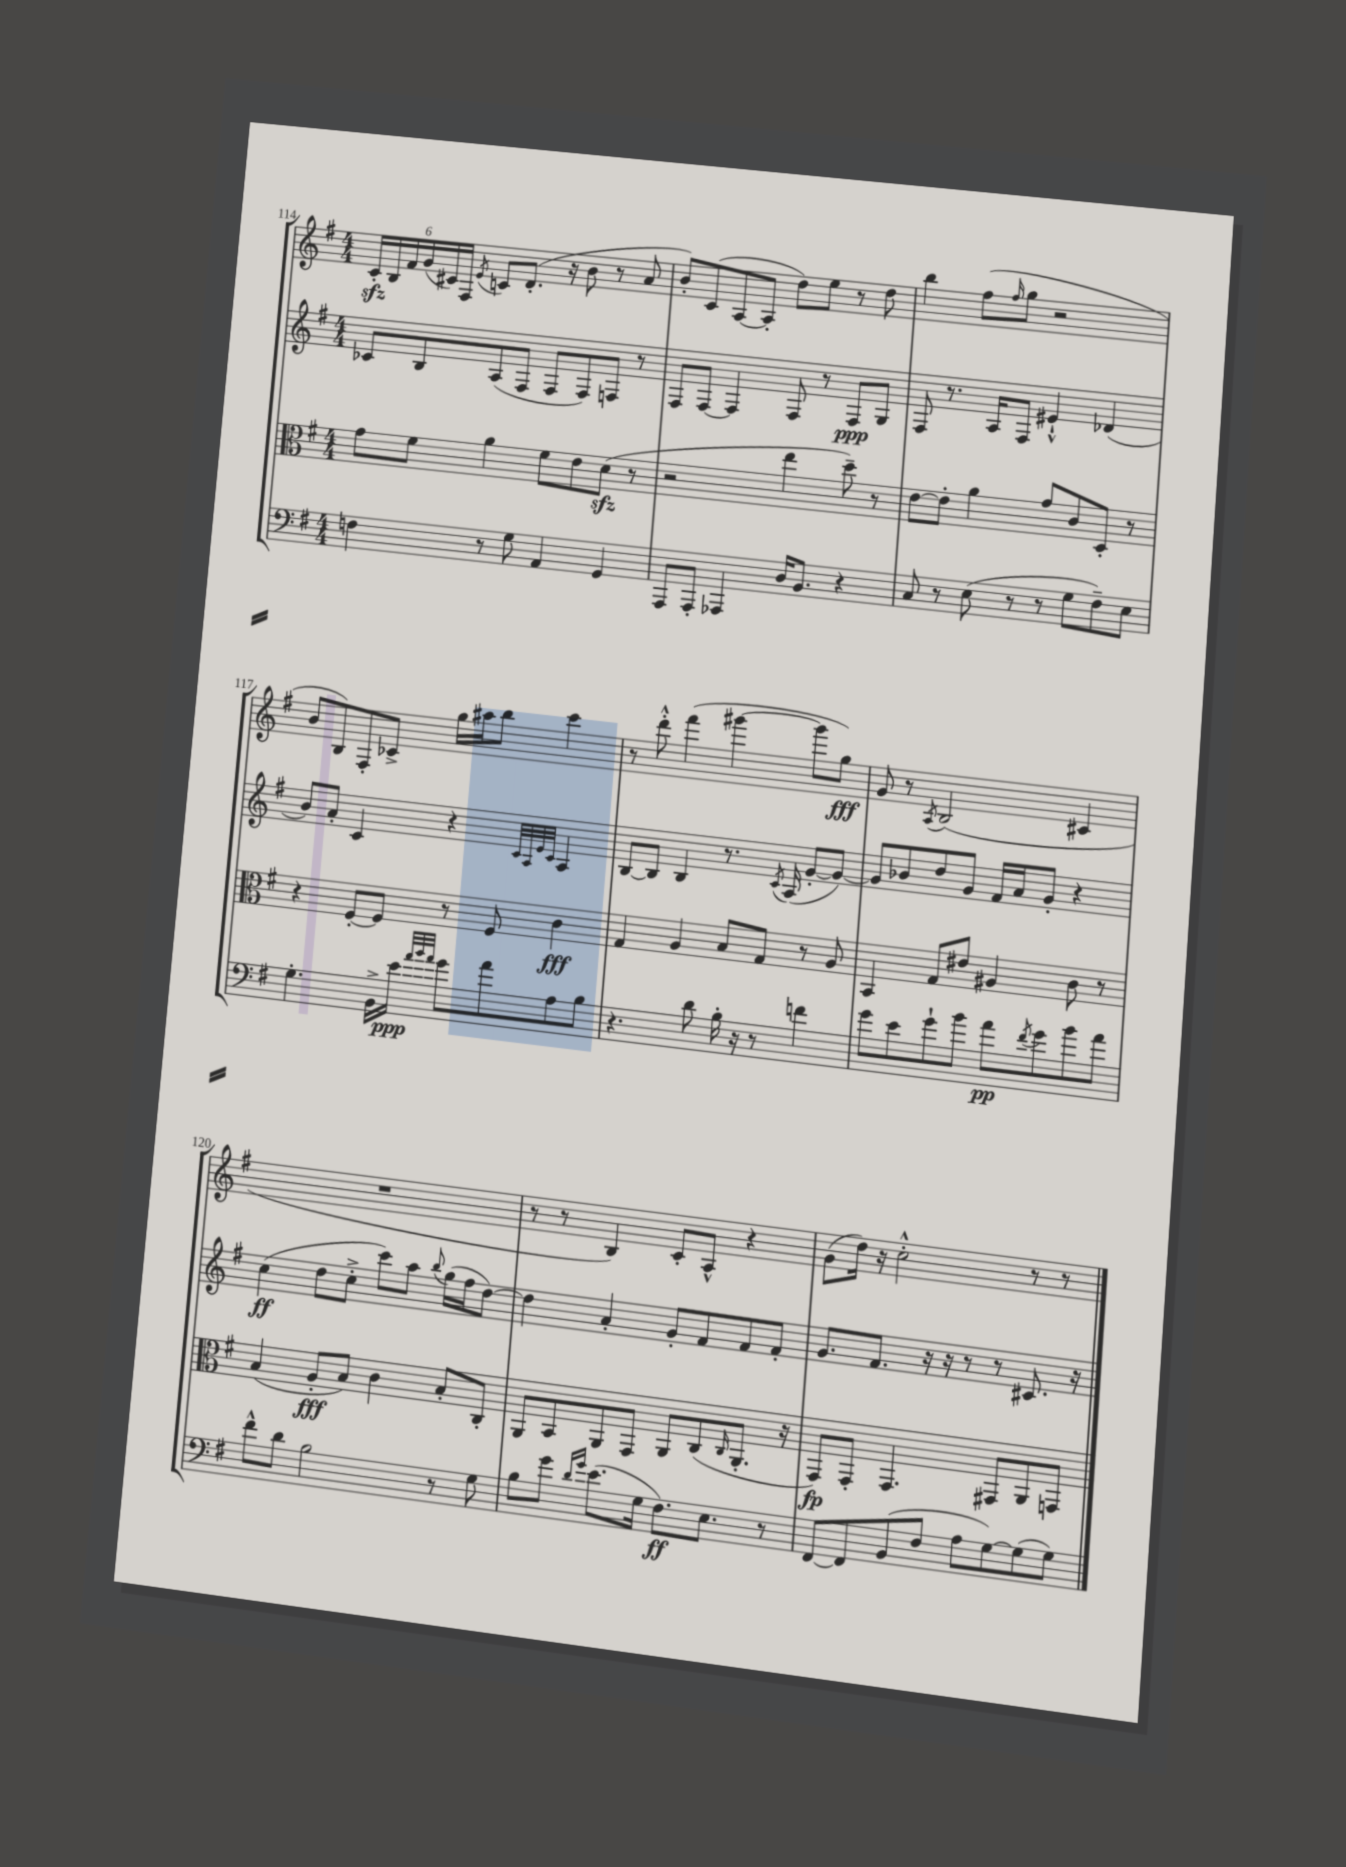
<<
\new StaffGroup <<
\new Staff = "s0" {
    \clef treble \key g \major \numericTimeSignature \time 4/4
    \tuplet 6/4 { c'16-.\sfz b16 fis'16 g'16( cis'16) fis16 } \acciaccatura { e'8 } c'8 d'8.-.( r16 b'8 r8 a'8 |
    b'8-.) c'8( a8~ a8-. d''8) e''8 r8 d''8 |
    b''4 fis''8( \grace { fis''16 } g''8 r2 |
    b'8 b8) fis8-. ces'8-> g''16 ais''16 b''8 c'''4 |
    r8 d'''8-.-^ fis'''4( gis'''4~ gis'''8 g''8\fff) |
    g'8 r8 \acciaccatura { a8 } b2( cis'4 |
    R1 |
    r8 r8 b4) c'8-. a8-^ r4 |
    g'8( d''16) r16 c''2-.-^ r8 r8 \bar "|." |
}
\new Staff = "s1" {
    \clef treble \key g \major \numericTimeSignature \time 4/4
    ces'8 b8 a8( fis8 fis8 fis8) f8 r8 |
    fis8 fis8~ fis4 fis8 r8 fis8\ppp g8 |
    fis8 r8. a16 fis8 eis'4-!-^ des'4( |
    b'8) a'8-. c'4 r4 \grace { c'32 a32 e'32 c'32 } a4 |
    b8~ b8 b4 r8. \acciaccatura { c'8 } a16( g'8~-. g'8~) |
    g'8 bes'8 d''8 g'8 fis'16 a'16 g'8-. r4 |
    c''4\ff( d''8 c''8-.-> c'''8) a''8 \appoggiatura { b''8 } g''16( fis''16 d''8~) |
    d''4 a'4-. g'8-. fis'8 fis'8 fis'8-. |
    g'8. fis'8. r16 r16 r8 r8 cis'8. r16 \bar "|." |
}
\new Staff = "s2" {
    \clef alto \key g \major \numericTimeSignature \time 4/4
    g'8 fis'8 a'4 fis'8 e'8 d'8\sfz( r8 |
    r2 e''4 d''8--) r8 |
    e'8~ e'8-. a'4 g'8 c'8 d8-. r8 |
    r4 fis8~-. fis8 r8 fis8 c'4\fff |
    g4 a4 b8 g8 r8 a8 |
    b,4 g8 eis'8 ais4 c'8 r8 |
    b4( a8-.\fff b8) c'4 b8-. c8-. |
    a,8 b,8 a,8 g,8 a,8 c8( \grace { c16 } a,8.-. r16 |
    g,8\fp) g,8-. g,4. gis,8 a,8 g,8 \bar "|." |
}
\new Staff = "s3" {
    \clef bass \key g \major \numericTimeSignature \time 4/4
    f4 r8 g8 a,4 g,4 |
    a,,8 a,,8-. aes,,4 d16 b,8. r4 |
    c8 r8 e8( r8 r8 g8 fis8--) e8 |
    g4.-. b,16-> e'16\ppp \grace { a'32 b'32 a'32 } g'8 a'8 a8 b8 |
    r4. d'8 b16-. r16 r8 f'4 |
    g'8 e'8 g'8-! b'8 a'8\pp \acciaccatura { fis'8 } g'8 b'8 a'8 |
    fis'8-^ d'8 b2 r8 g8 |
    b8 g'8 \grace { d'16 g'16 } e'8.( g16 fis8.\ff) e8. r8 |
    fis,8~ fis,8 b,8( fis8 a8 g8~) g8( g8) \bar "|." |
}
>>
>>
\layout { \context { \Score currentBarNumber = #114 } }
